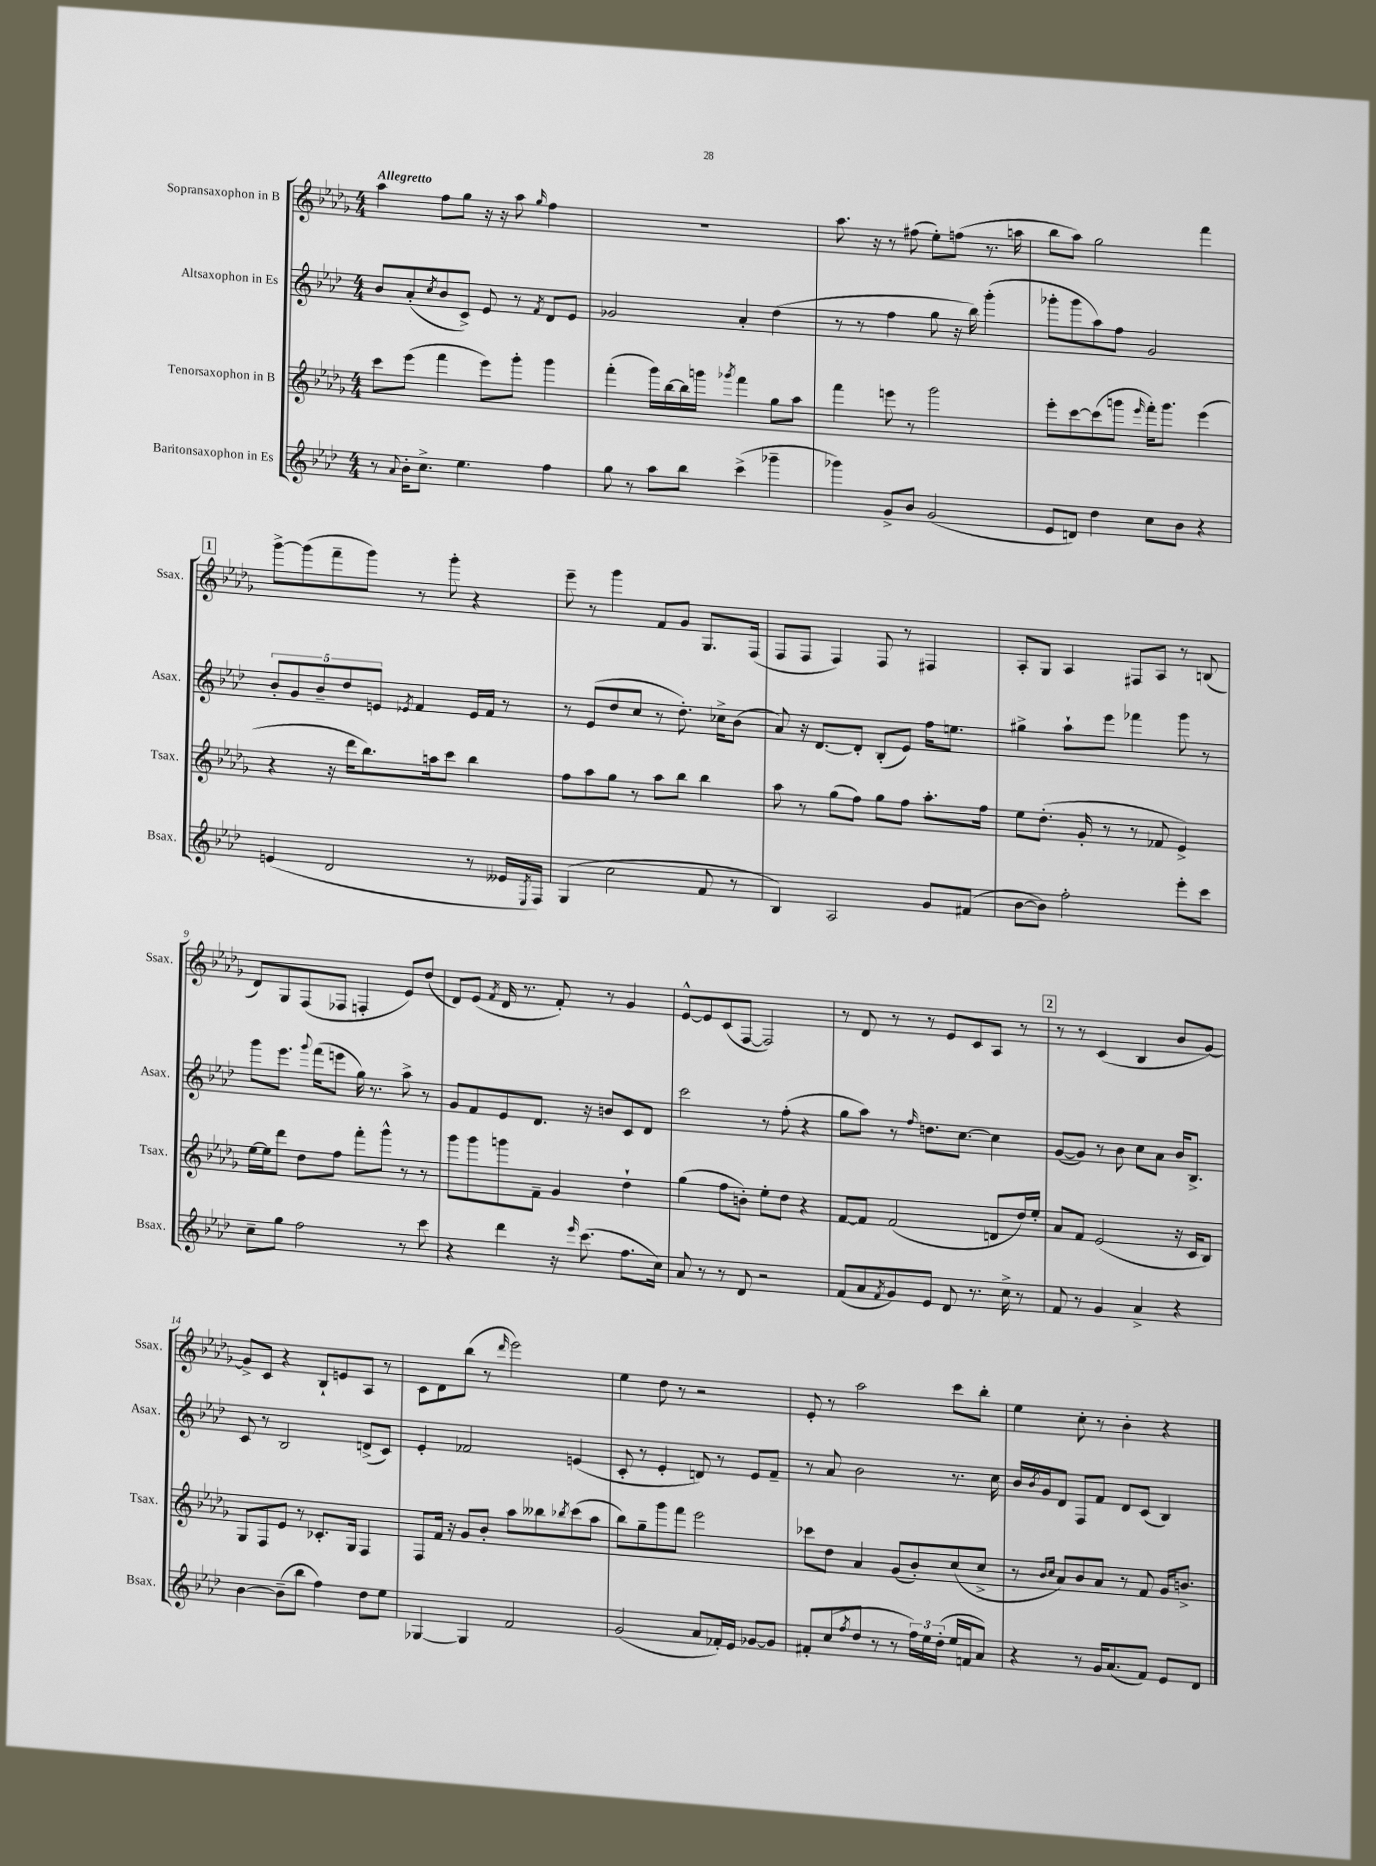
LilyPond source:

<<
\new StaffGroup <<
\new Staff = "s0" \with { instrumentName = "Sopransaxophon in B" shortInstrumentName = "Ssax." } {
    \clef treble \key des \major \numericTimeSignature \time 4/4 \tempo "Allegretto"
    aes''4 f''8 ges''8 r16 r16 aes''8 \grace { ges''16 } f''4 |
    R1 |
    aes''8. r16 r8 fis''8( ees''8-.) f''8( r8. a''16 |
    bes''8 aes''8) ges''2 f'''4 |
    \mark \markup { \box "1" } ges'''8~-> ges'''8( f'''8-- ges'''8) r8 ges'''8-. r4 |
    ees'''8-- r8 ges'''4 f'8 ges'8 ges8. f16( |
    f8 f8 f4) f8 r8 fis4 |
    aes8-. ges8 aes4 fis8 aes8 r8 b8( |
    des'8) ges8 f8( fes8 f4-. ees'8) des''8( |
    des'8) ees'8( \acciaccatura { f'8 } des'16 r8. f'8-.) r8 ges'4 |
    ees'8~-^ ees'8 c'8( f8~ f2) |
    r8 des'8 r8 r8 ees'8 c'8 aes8 r8 |
    \mark \markup { \box "2" } r8 r8 c'4( bes4 bes'8 ges'8~) |
    ges'8-> c'8 r4 bes8-! e'8 aes8 r8 |
    c'8 des'8 bes''8( r8 \grace { des'''16 } ees'''2) |
    ees''4 des''8 r8 r2 |
    ees'8-. r8 aes''2 c'''8 bes''8-. |
    ees''4 c''8-. r8 bes'4-. r4 \bar "|." |
}
\new Staff = "s1" \with { instrumentName = "Altsaxophon in Es" shortInstrumentName = "Asax." } {
    \clef treble \key aes \major \numericTimeSignature \time 4/4
    bes'8 aes'8-.( \acciaccatura { c''8 } bes'8 c'8->) ees'8 r8 \acciaccatura { f'8 } des'8 ees'8 |
    ges'2 aes'4-. des''4( |
    r8 r8 f''4 g''8 r16 bes''16) g'''4-.( |
    ges'''8-. ges'''8 aes''8) f''8 g'2 |
    \mark \markup { \box "1" } \tuplet 5/4 { bes'8-. g'8 bes'8-- des''8 e'8 } \acciaccatura { ees'8 } f'4 ees'16 f'16 r8 |
    r8 ees'8( des''8 c''8 r8 des''8.-.) ces''16-> bes'8( |
    aes'8) r16 des'8.~ des'8-. bes8-.( ees'8) f''16 e''8. |
    gis''4-> aes''8-! ees'''8 fes'''4 g'''8 r8 |
    g'''8 ees'''8. \appoggiatura { g'''8 } f'''16( e'''8 g''16) r8. aes''8-> r8 |
    g'8 f'8 ees'8 des'8. r16 b'8 c'8 des'8 |
    c'''2 r8 f''8-.( r4 |
    g''8 aes''8) r8 \grace { f''16 } d''8. c''8.~ c''4 |
    \mark \markup { \box "2" } g'8~( g'8) r8 bes'8 c''8 aes'8 bes'16 bes8.-> |
    c'8 r8 bes2 d'8->( c'8) |
    ees'4-. fes'2 e'4( |
    c'8-. r8 ees'4-. d'8) r8 ees'8 f'8-- |
    r8 aes'8 bes'2 r8. c''16 |
    bes'16 \acciaccatura { bes'8 } g'16 des'8 f8 f'8 des'8 c'8( bes4) \bar "|." |
}
\new Staff = "s2" \with { instrumentName = "Tenorsaxophon in B" shortInstrumentName = "Tsax." } {
    \clef treble \key des \major \numericTimeSignature \time 4/4
    c'''8 ees'''8( f'''4 ees'''8) ges'''8-. ges'''4 |
    f'''4-.( ges'''16) bes''16~ bes''16 g'''16 \acciaccatura { ges'''8 } f'''4 ges''8 aes''8 |
    f'''4 e'''8 r8 ges'''2 |
    ees'''8-. c'''8~ c'''8( g'''8 \grace { ees'''16 } f'''16-.) g'''8. ees'''4( |
    \mark \markup { \box "1" } r4 r16 des'''16 bes''8.) a''16 c'''8 bes''4 |
    f''8 aes''8 ges''8 r8 aes''8 bes''8 bes''4 |
    aes''8 r8 ges''8( f''8) ges''8 f''8 aes''8.-. f''16 |
    ees''8 des''8.-.( ges'16-. r8 r8 fes'8 ees'4->) |
    ees''16~ ees''16 des'''8 des''8 f''8 f'''8-. ges'''8-^ r8 r8 |
    ges'''8 ges'''8 g'''8 f'8-- ges'4 des''4-! |
    ges''4( f''8 b'8-.) ees''8-. des''8 r4 |
    f'8~ f'8 f'2( d'8 des''16) ees''16-. |
    \mark \markup { \box "2" } aes'8 f'8 ees'2( r16 c'16 bes8) |
    ges8 f8 ees'8 r8 ces'8.-. ges16 f4 |
    f8 f'16 r16 ges'8 bes'8-. aes''8 beses''8 \acciaccatura { bes''8 } c'''8( aes''8 |
    bes''8) ges''8-- ges'''8 f'''8 ees'''2 |
    ces'''8 des''8 aes'4 ges'8( bes'8-.) c''8( c''8-> |
    r8 \grace { bes'16 c''16 } aes'8) bes'8 aes'8 r8 f'8 ges'16 b'8.-> \bar "|." |
}
\new Staff = "s3" \with { instrumentName = "Baritonsaxophon in Es" shortInstrumentName = "Bsax." } {
    \clef treble \key aes \major \numericTimeSignature \time 4/4
    r8 \appoggiatura { aes'8 } bes'16-. c''8.-> ees''4. f''4 |
    g''8 r8 aes''8 bes''8 c'''4->( ges'''4-- |
    ges'''4) g'8-> bes'8 g'2( |
    ees'8 d'8) des''4 c''8 bes'8 r4 |
    \mark \markup { \box "1" } e'4( des'2 r8 eeses'16 \acciaccatura { ees8 } f16) |
    g4( c''2 f'8 r8 |
    bes4) aes2 g'8 fis'8( |
    bes'8~ bes'8) f''2-. ees'''8-. c'''8 |
    c''8-- g''8 f''2 r8 c'''8 |
    r4 des'''4 r16 \grace { ees'''16 } c'''8.( f''8. c''16) |
    aes'8 r8 r8 des'8 r2 |
    f'8( aes'8 \acciaccatura { f'8 } g'8) ees'8 des'8 r8. c''16-> r8 |
    \mark \markup { \box "2" } f'8 r8 g'4 aes'4-> r4 |
    bes'4~ bes'8--( bes''8 f''4) des''8 ees''8 |
    ges4~ ges4 f'2 |
    g'2( aes'8 fes'16-.) ees'16 ges'8~ ges'8 |
    fis'8-. c''8( \acciaccatura { f''8 } des''8 r8 r8 \tuplet 3/2 { f''16) ees''16 des''16-.( } ees''16 f'16 aes'8) |
    r4 r8 g'16 aes'8.( f'8) ees'8 des'8 \bar "|." |
}
>>
>>
